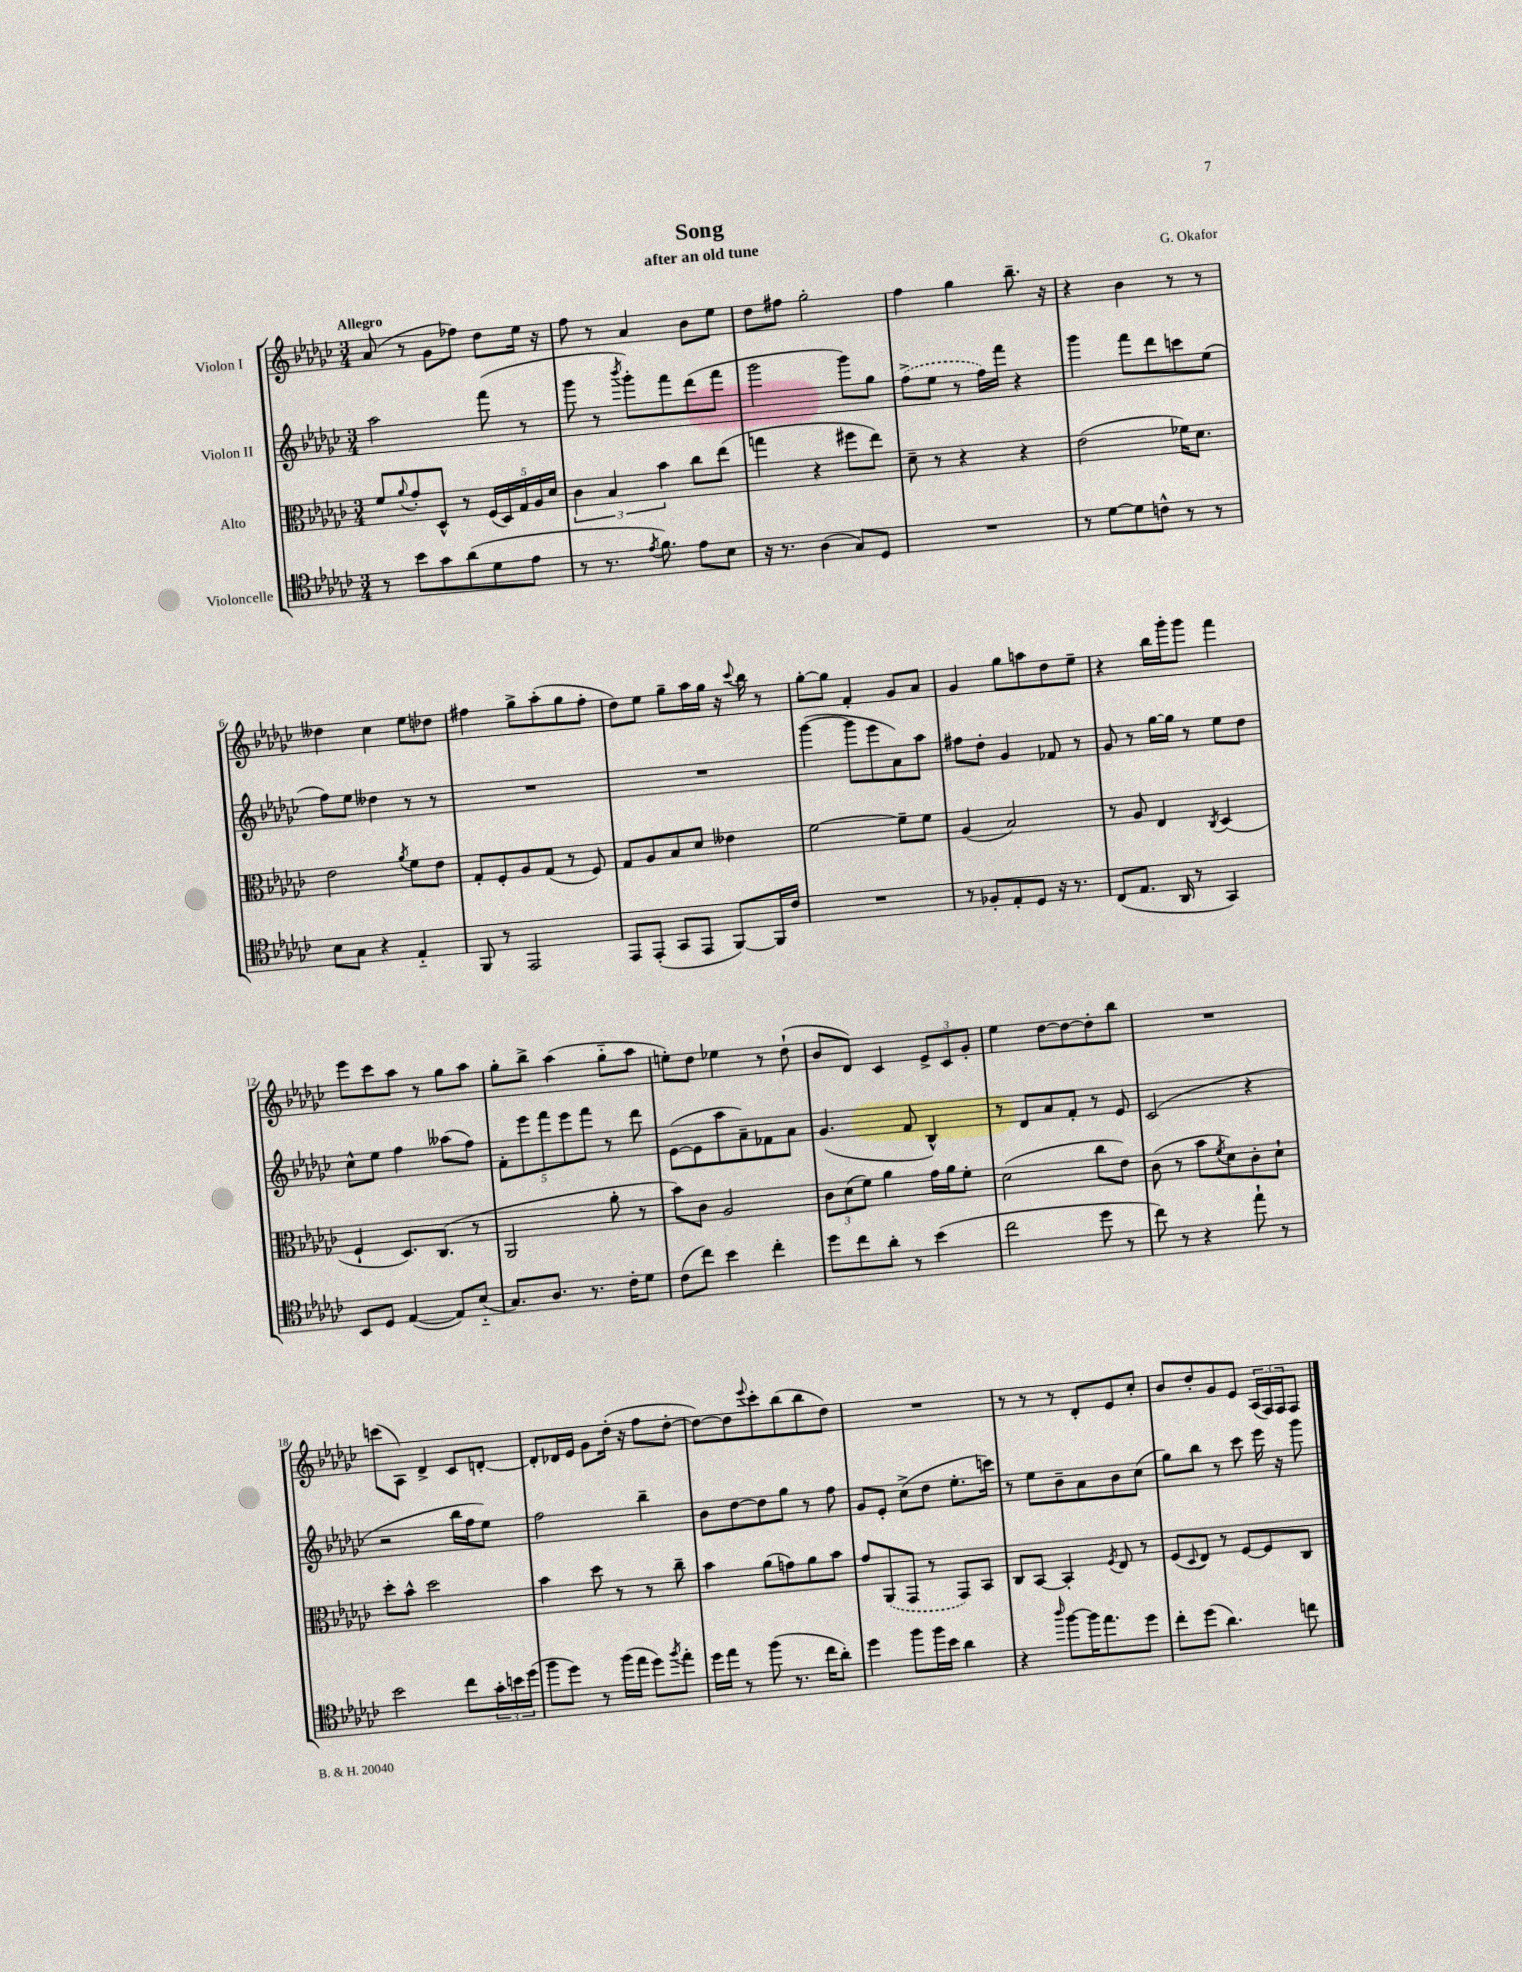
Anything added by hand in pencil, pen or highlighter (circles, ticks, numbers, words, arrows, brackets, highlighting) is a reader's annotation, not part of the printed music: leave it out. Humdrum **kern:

**kern	**kern	**kern	**kern
*part4	*part3	*part2	*part1
*staff4	*staff3	*staff2	*staff1
*I"Violoncelle	*I"Alto	*I"Violon II	*I"Violon I
*clefC4	*clefC3	*clefG2	*clefG2
*k[b-e-a-d-g-c-]	*k[b-e-a-d-g-c-]	*k[b-e-a-d-g-c-]	*k[b-e-a-d-g-c-]
*M3/4	*M3/4	*M3/4	*M3/4
=1	=1	=1	=1
!	!	!	!LO:TX:a:B:t=Allegro
8r	8f/L	2aa-\	(8a-/
.	8qqa-/	.	.
8b-\L	8g-'/	.	8r
8g-\	8D-^^/J	.	8g-\L
(8a-\	8r	.	8ff-X\J)
8d-\	(20F/LL	(8fff\	8dd-\L
.	20D-/)	.	.
.	20G-/	.	.
8e-\J	.	8r	16ee-\Jk
.	20A-/	.	.
.	.	.	16r
.	20d-/JJ	.	.
=2	=2	=2	=2
8r	6c-\	8ggg-\	8ff\
8.r	.	8r	8r
.	6B-/	.	.
.	.	8qbbb-/	.
.	.	8ggg-'\L)	4a-/
8qe-/	.	.	.
8.f\)	.	.	.
.	6b-\	.	.
.	.	8fff\	.
8e-\L	8cc-\L	(8ddd-\	8b-\L
8B-\J	(8ee-\J	8fff\J	8ee-\J
=3	=3	=3	=3
16r	4ggn\	2ggg-\	8dd-\L
8.r	.	.	.
.	.	.	8ff#X\J
(4A-\	4r	.	2gg-'\
8G-/L)	8ff#X\L	8ggg-\L)	.
8D-/J	8ee-\J)	8gg-\J	.
=4	=4	=4	=4
2.r	8d-~\	(8ff^\L	4ff\
.	8r	8ee-\J	.
.	4r	8r	4gg-\
.	.	16ff\LL)	.
.	.	16fff\JJ	.
.	4r	4r	8.bb-~\
.	.	.	16r
=5	=5	=5	=5
8r	(2e-\	4ggg-\	4r
[8d-\L	.	.	.
8d-\]	.	8fff\L	4b-\
8cn^^\J	.	8ddd-\	.
8r	16f-X\KL)	8cccn\	8r
.	8.d-\J	.	.
8r	.	(8ee-\J	8r
!!LO:LB:g=z
=6	=6	=6	=6
8B-\L	2e-\	8ff\L)	4dd--X\
8G-\J	.	8ee-\J	.
4r	.	4dd--X\	4cc-\
.	8qa-/	.	.
4E-/	8f\L	8r	8ee-\L
.	8e-\J	8r	8dd-X\J
=7	=7	=7	=7
8FF/	8G-'/L	2.r	4ff#X\
8r	8F'/	.	.
2EE-/	8A-/	.	8gg-^\L
.	(8G-/J	.	(8aa-'\
.	8r	.	8gg-\
.	8F/)	.	8ff#'\J
=8	=8	=8	=8
8EE-/L	8G-/L	2.r	8dd-\L)
(8EE-'/J	8A-/	.	8ee-\J
8GG-/L	8B-/	.	8gg-~\L
8EE-/J	8d-/J	.	16aa-\L
.	.	.	16gg-\JJ
[8FF/L)	4e--X\	.	16r
.	.	.	8qqccc-/
.	.	.	16bb-\
16FF/L]	.	.	8r
16c-/JJ	.	.	.
=9	=9	=9	=9
2.r	[2f\	([4ggg-\	[8gg-'\L
.	.	.	8gg-\J]
.	.	8ggg-\L]	4f'/
.	.	8eee-\	.
.	8f~\L]	8a-\)	8g-/L
.	8f\J	8aa-\J	8a-/J
=10	=10	=10	=10
8r	(4A-/	8ff#X\L	4g-/
8F-X'/L	.	8dd-'\J	.
8E-'/	2B-/)	4g-/	8gg-\L
8D-/J	.	.	8aan\
16r	.	8f-X/	8dd-\
8.r	.	.	.
.	.	8r	8ee-~\J
=11	=11	=11	=11
(8C-/L	8r	8g-/	4r
8.E-/J	8A-/	8r	.
.	4E-/	[16gg-\LL	16bb-\LL
16AA-/	.	16gg-\JJ]	16ggg-'\J
8r	.	8r	8ggg-\J
.	8qC-/	.	.
4GG-/)	(4D-/	8ee-\L	4fff\
.	.	8dd-\J	.
!!LO:LB:g=z
=12	=12	=12	=12
8BB-/L	4F`/	8cc-^^\L	8eee-\L
8D-/J	.	8ee-\J	8ccc-\
([4E-/	8.D-/L)	4ff\	8aa-\J
.	.	.	8r
.	(8.C-/J	.	.
8E-/L])	.	(8aa--X\L	8gg-\L
(8B-/J	8r	8ff\J)	8aa-\J
=13	=13	=13	=13
8.G-/L)	2AA-/	10f'\L	8gg-'\L
.	.	10eee-\	.
.	.	.	8bb-^\J
8.A-/J	.	.	.
.	.	10fff\	.
.	.	.	(4aa-\
.	.	10eee-\	.
8.r	.	.	.
.	.	10fff\J	.
.	8a-'\	8r	8gg-\L
16c-'\KL	.	.	.
8d-\J	8r	8ddd-\	8aa-\J
=14	=14	=14	=14
(8c-\L	8b-\L)	([8e-\L	8een'\L)
8cc-\J)	8c-\J	8e-\]	8dd-\J
4b-\	2A-/	8aa-\	4ee-X\
.	.	8a-~\)	.
4cc-'\	.	8f-X\	8r
.	.	8a-\J	(8dd-`\
=15	=15	=15	=15
8dd-\L	12c-\L	(4.g-/	8b-/L
.	(12d-\	.	.
8cc-\	.	.	8d-/J)
.	12f\J)	.	.
8a-'\J	4a-\	.	4c-/
8r	.	8f/	.
(4b-\	16g-\LL	4B-^^/)	12e-^/L
.	16a-\J	.	.
.	.	.	12c-/
.	8f'\J	.	.
.	.	.	12g-'/J
=16	=16	=16	=16
2cc-\	(2d-\	8r	4ee-\
.	.	8d-/L	.
.	.	8a-/	[8dd-\L
.	.	8f'/J	8dd-\_
8dd-\	8cc-\L	8r	8dd-'\]
8r	8e-\J)	8e-/	8bb-\J
=17	=17	=17	=17
8cc-\)	(8c-\	(2c-/	2.r
8r	8r	.	.
4r	8b-\L	.	.
.	8qf/	.	.
.	8d-\)	.	.
8ee-`\	8c-'\	4r	.
8r	8d-`\J	.	.
!!LO:LB:g=z
=18	=18	=18	=18
2b-\	8dd-'\L	2r	(8cccn\L
.	8b-^^\J	.	8A-\J)
.	2dd-\	.	4d-^/
8cc-\L	.	16bb-\LL	8c-/L
.	.	16ff\J	.
24g-'\L	.	8ee-\J)	[8dn'/J
24bn\	.	.	.
(24dd-\JJ	.	.	.
=19	=19	=19	=19
8ff\L	4b-\	2ff\	8d'/L]
8dd-\J)	.	.	16d-X/L
.	.	.	16e-/JJ
8r	8dd-\	.	8g-\L
(16ff\LL	8r	.	(16dd-'\Jk
16ee-\JJ	.	.	16r
8dd-\L)	8r	4bb-~\	8ff\L
8qff/	.	.	.
8ee-'\J	8cc-~\	.	[8dd-'\J
=20	=20	=20	=20
16dd-\LL	4b-\	8b-\L	8dd-\L_)
16ee-\JJ	.	.	.
8r	.	[8dd-\	8dd-\]
.	.	.	8qqeee-/
(8ff\	(8a-\L	8dd-\]	8ccc-'\
8.r	8gn\)	8gg-\J	(8bb-\
.	8a-\	8r	8bb-\
16cc-\KL	.	.	.
8a-'\J)	8b-\J	8ff\	8dd-\J)
=21	=21	=21	=21
4dd-\	8g-/L	8g-/L	2.r
.	(8AA-/	8e-'/J	.
8ff\L	8GG-/J	(8cc-^\L	.
16ff\L	8r	8dd-\J	.
16b-\JJ	.	.	.
4a-\	8GG-/L)	8.ee-'\L	.
.	8BB-/J	.	.
.	.	16cccn\Jk)	.
=22	=22	=22	=22
4r	8C-/L	8r	8r
.	[8BB-/J	8ee-\L	8r
16qqaa-/	.	.	.
[8ff\L	4BB-'/]	8b-~\	8r
16ff\K]	.	8a-\	8d-'/L
8.ee-\	.	.	.
.	8qF/	.	.
.	8E-/	8b-\	8e-/
8dd-\J	8r	(8cc-\J	8cc-'/J
=23	=23	=23	=23
8cc-'\L	(8F/L	8gg-\L)	8b-/L
.	8qqD-/	.	.
(8dd-\J	8E-/J)	8bb-\J	8dd-'/
4.a-\)	8r	8r	8g-/
.	[8F/L	8ccc-\	8e-/J
.	8F/]	16eee-\	(24A-/LL
.	.	.	24F/)
.	.	16r	.
.	.	.	24F/J
8ccn\	8C-/J	8ggg-\	8F/J
==	==	==	==
*-	*-	*-	*-
